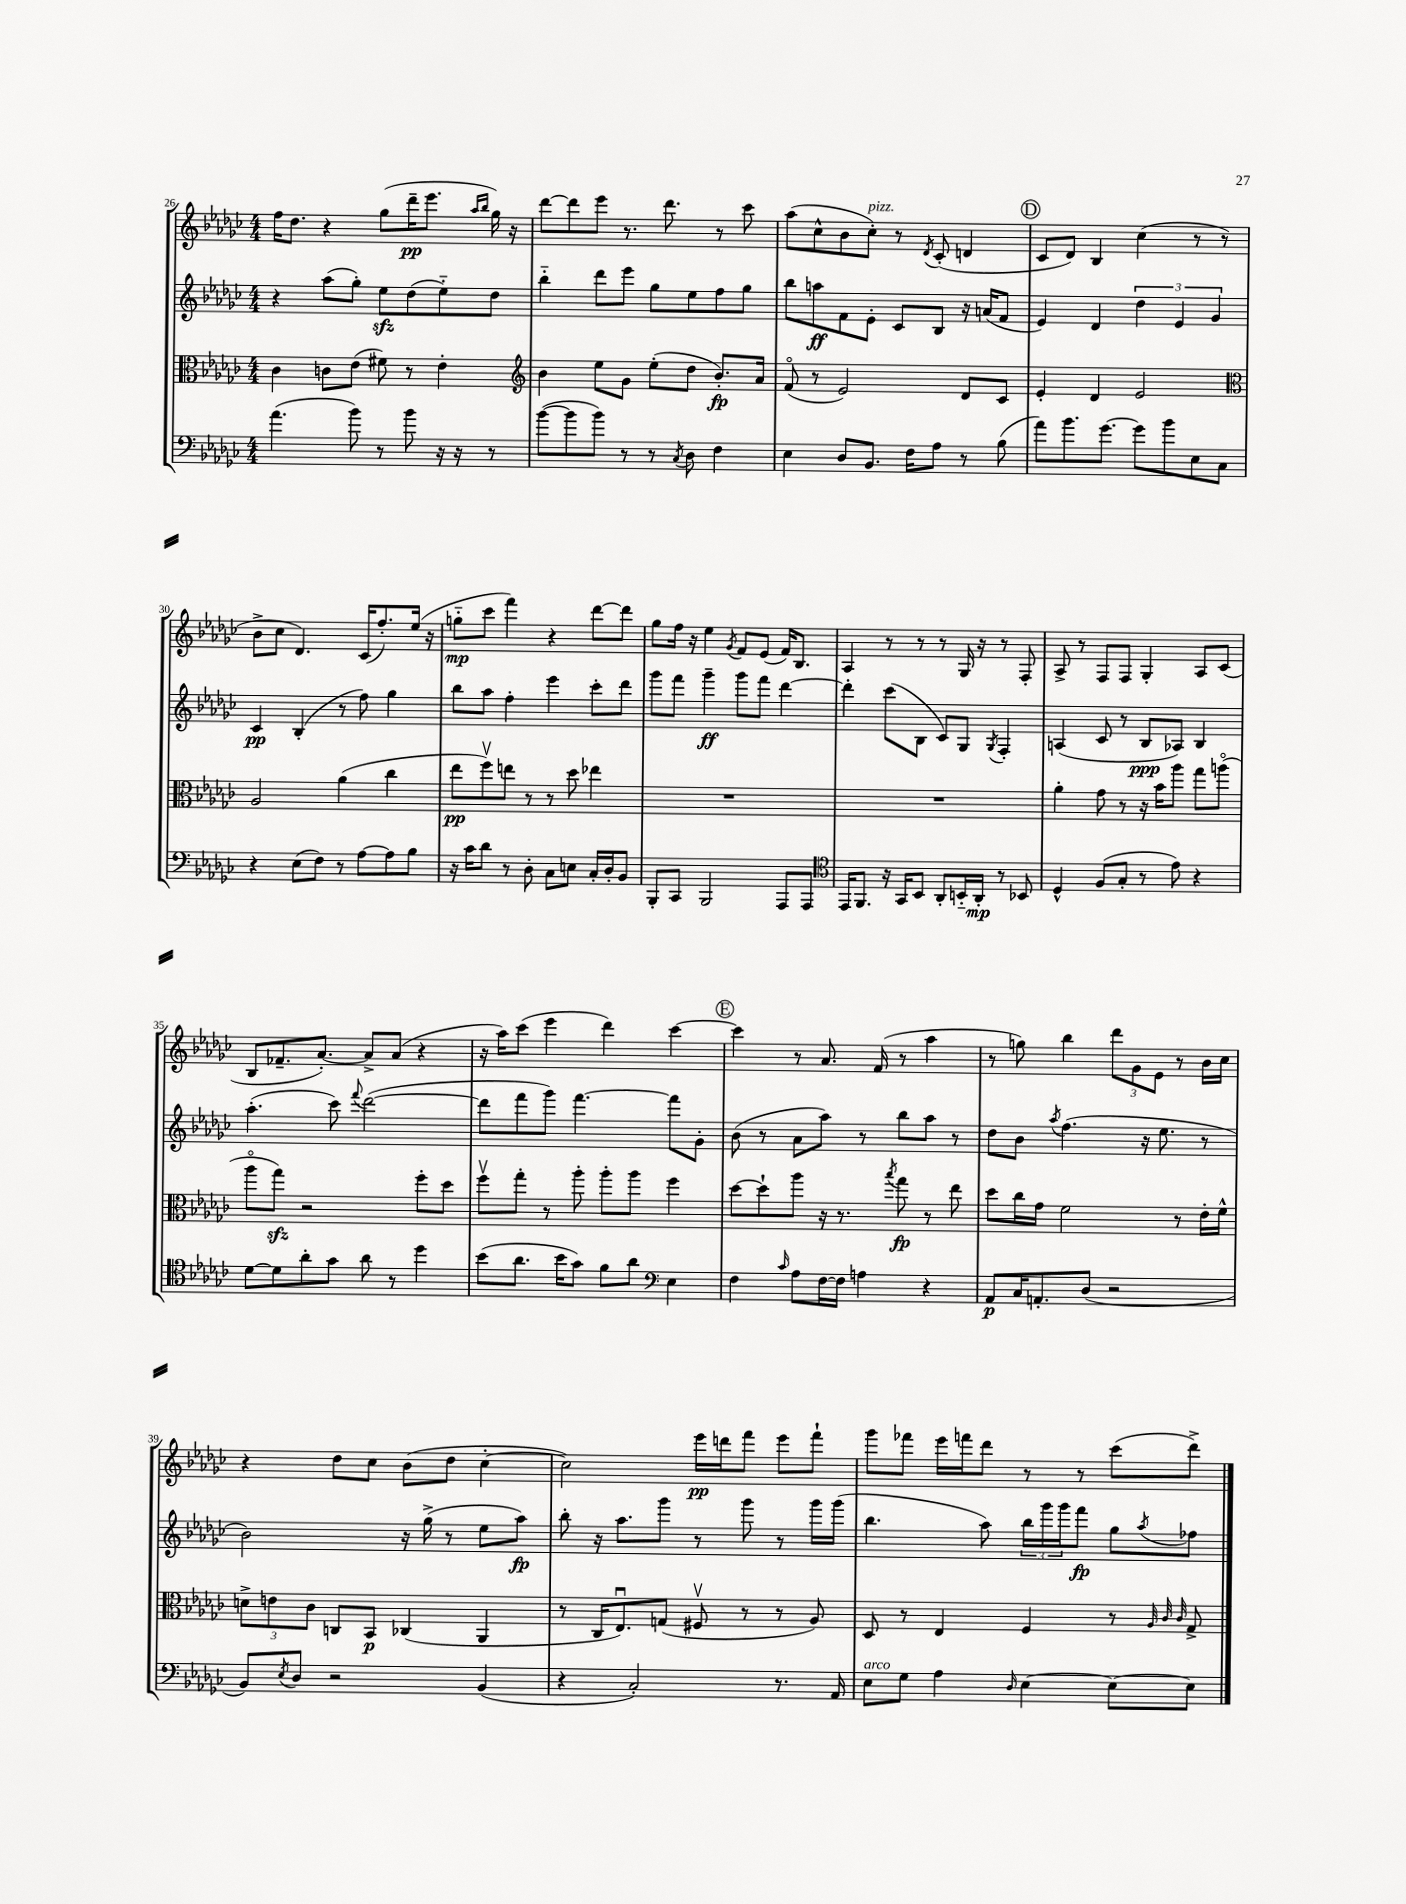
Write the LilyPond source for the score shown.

<<
\new StaffGroup <<
\new Staff = "s0" {
    \clef treble \key ges \major \numericTimeSignature \time 4/4
    f''16 des''8. r4 ges''8( des'''16--\pp ees'''8. \grace { aes''16 bes''16 } ges''16) r16 |
    des'''8~ des'''8 ees'''8 r8. des'''8. r8 ces'''8 |
    aes''8( ces''8-^ bes'8 ces''8-.^\markup { \italic "pizz." }) r8 \acciaccatura { des'8 } ces'8-.( d'4 |
    \mark \markup { \circle "D" } ces'8 des'8) bes4 ces''4( r8 r8 |
    bes'8-> ces''8 des'4.) ces'16( f''8.-.) ees''16( r16 |
    g''8-_\mp ces'''8 f'''4) r4 des'''8~ des'''8 |
    ges''8 f''16 r16 ees''4 \acciaccatura { ges'8 } f'8 ees'8( f'16) bes8. |
    aes4 r8 r8 r8 ges16 r16 r8 f8-. |
    aes8-> r8 f8 f8 ges4-. aes8 ces'8( |
    bes8 fes'8.-- aes'8.~-.) aes'8-> aes'8( r4 |
    r16 aes''16) ces'''8( ees'''4 des'''4) ces'''4~ |
    \mark \markup { \circle "E" } ces'''4 r8 aes'8. f'16( r8 aes''4 |
    r8 g''8) bes''4 \tuplet 3/2 { des'''8 ges'8 ees'8 } r8 bes'16 ces''16 |
    r4 des''8 ces''8 bes'8( des''8 ces''4~-. |
    ces''2) ees'''16\pp d'''16 f'''8 ees'''8 f'''8-! |
    ges'''8 fes'''8 ees'''16 f'''16 des'''8 r8 r8 ces'''8( des'''8->) \bar "|." |
}
\new Staff = "s1" {
    \clef treble \key ges \major \numericTimeSignature \time 4/4
    r4 aes''8( ges''8-.) ees''8\sfz des''8( ees''8-_) des''8 |
    bes''4-_ des'''8 ees'''8 ges''8 ees''8 f''8 ges''8 |
    bes''8 a''8\ff f'8 ees'8-. ces'8 bes8 r16 a'16( f'8 |
    \mark \markup { \circle "D" } ees'4) des'4 \tuplet 3/2 { des''4 ees'4 ges'4 } |
    ces'4\pp bes4-.( r8 f''8) ges''4 |
    bes''8 aes''8 f''4-. ees'''4 ces'''8-. des'''8 |
    ges'''8 f'''8 ges'''4--\ff ges'''8 f'''8 des'''4~ |
    des'''4-. ces'''8( bes8 ces'8) ges8 \acciaccatura { ges8 } f4-. |
    a4( ces'8 r8 bes8\ppp aes8) bes4 |
    aes''4.-.( ces'''8) \appoggiatura { f'''8 } des'''2~( |
    des'''8 f'''8 ges'''8) f'''4.~ f'''8 ges'8-. |
    \mark \markup { \circle "E" } bes'8( r8 aes'8 aes''8) r8 bes''8 aes''8 r8 |
    des''8 bes'8 \acciaccatura { aes''8 } f''4.( r16 ees''8. r8 |
    bes'2) r16 ges''16->( r8 ees''8 aes''8\fp) |
    bes''8-. r16 aes''8. ges'''8 r8 ges'''8 r8 ges'''16 ges'''16( |
    bes''4. aes''8) \tuplet 3/2 { bes''16 ges'''16 ges'''16 } f'''8\fp ges''8 \acciaccatura { aes''8 } fes''8 \bar "|." |
}
\new Staff = "s2" {
    \clef alto \key ges \major \numericTimeSignature \time 4/4
    ces'4 c'8 ees'8( fis'8) r8 ees'4-. |
    \clef treble bes'4 ees''8 ges'8 ees''8-.( des''8 bes'8.-.\fp) aes'16 |
    f'8\flageolet( r8 ees'2) des'8 ces'8 |
    \mark \markup { \circle "D" } ees'4-. des'4 ees'2 |
    \clef alto aes2 aes'4( ces''4 |
    ees''8\pp f''8\upbow) e''8 r8 r8 des''8 ees''4 |
    R1 |
    R1 |
    aes'4-. ges'8 r8 r16 bes'16 aes''8 ges''8 a''8\flageolet( |
    aes''8\flageolet ges''8\sfz) r2 f''8-. des''8 |
    f''8\upbow ges''8-. r8 aes''8-. aes''8-. aes''8 f''4 |
    \mark \markup { \circle "E" } des''8~ des''8-! aes''8 r16 r8. \acciaccatura { bes''8 } ges''8\fp r8 ees''8 |
    des''8 ces''16 ges'16 f'2 r8 ees'16-. f'16-^ |
    \tuplet 3/2 { d'8-> e'8 ces'8 } c8 bes,8\p ces4( aes,4 |
    r8 ces16 ees8.\downbow) g8( fis8\upbow r8 r8 aes8) |
    des8 r8 ees4 f4 r8 \grace { aes32 ces'32 ces'32 } ges8-> \bar "|." |
}
\new Staff = "s3" {
    \clef bass \key ges \major \numericTimeSignature \time 4/4
    aes'4.( bes'8) r8 bes'8 r16 r16 r8 |
    bes'8~( bes'8 bes'8) r8 r8 \acciaccatura { ces8 } des8 f4 |
    ees4 des8 bes,8. f16 aes8 r8 bes8( |
    \mark \markup { \circle "D" } aes'8) bes'8. ges'8.~ ges'8 bes'8 ees8 ces8 |
    r4 ees8( f8) r8 aes8~ aes8 bes8 |
    r16 ces'16 des'8 r8 des8-. ces8 e8 ces16-. des16-. bes,8 |
    bes,,8-. ces,8 bes,,2 aes,,8 aes,,8 |
    \clef tenor ees,16 f,8. r16 ges,16 bes,8 aes,8-. b,16-_ aes,16-.\mp r8 bes,8 |
    des4-^ f8( ges8-. r8 ees'8) r4 |
    des'8~ des'8 aes'8-. ges'8 aes'8 r8 des''4 |
    bes'8( aes'8. bes'16 ges'8) f'8 aes'8 \clef bass ees4 |
    \mark \markup { \circle "E" } f4 \grace { ces'16 } aes8 f16~ f16 a4 r4 |
    aes,8\p ces16 a,8.-. des8( r2 |
    bes,8) \acciaccatura { ees8 } des8 r2 bes,4( |
    r4 ces2-.) r8. aes,16 |
    ees8^\markup { \italic "arco" } ges8 aes4 \grace { des16 } ees4~ ees8~ ees8 \bar "|." |
}
>>
>>
\layout { \context { \Score currentBarNumber = #26 } }
